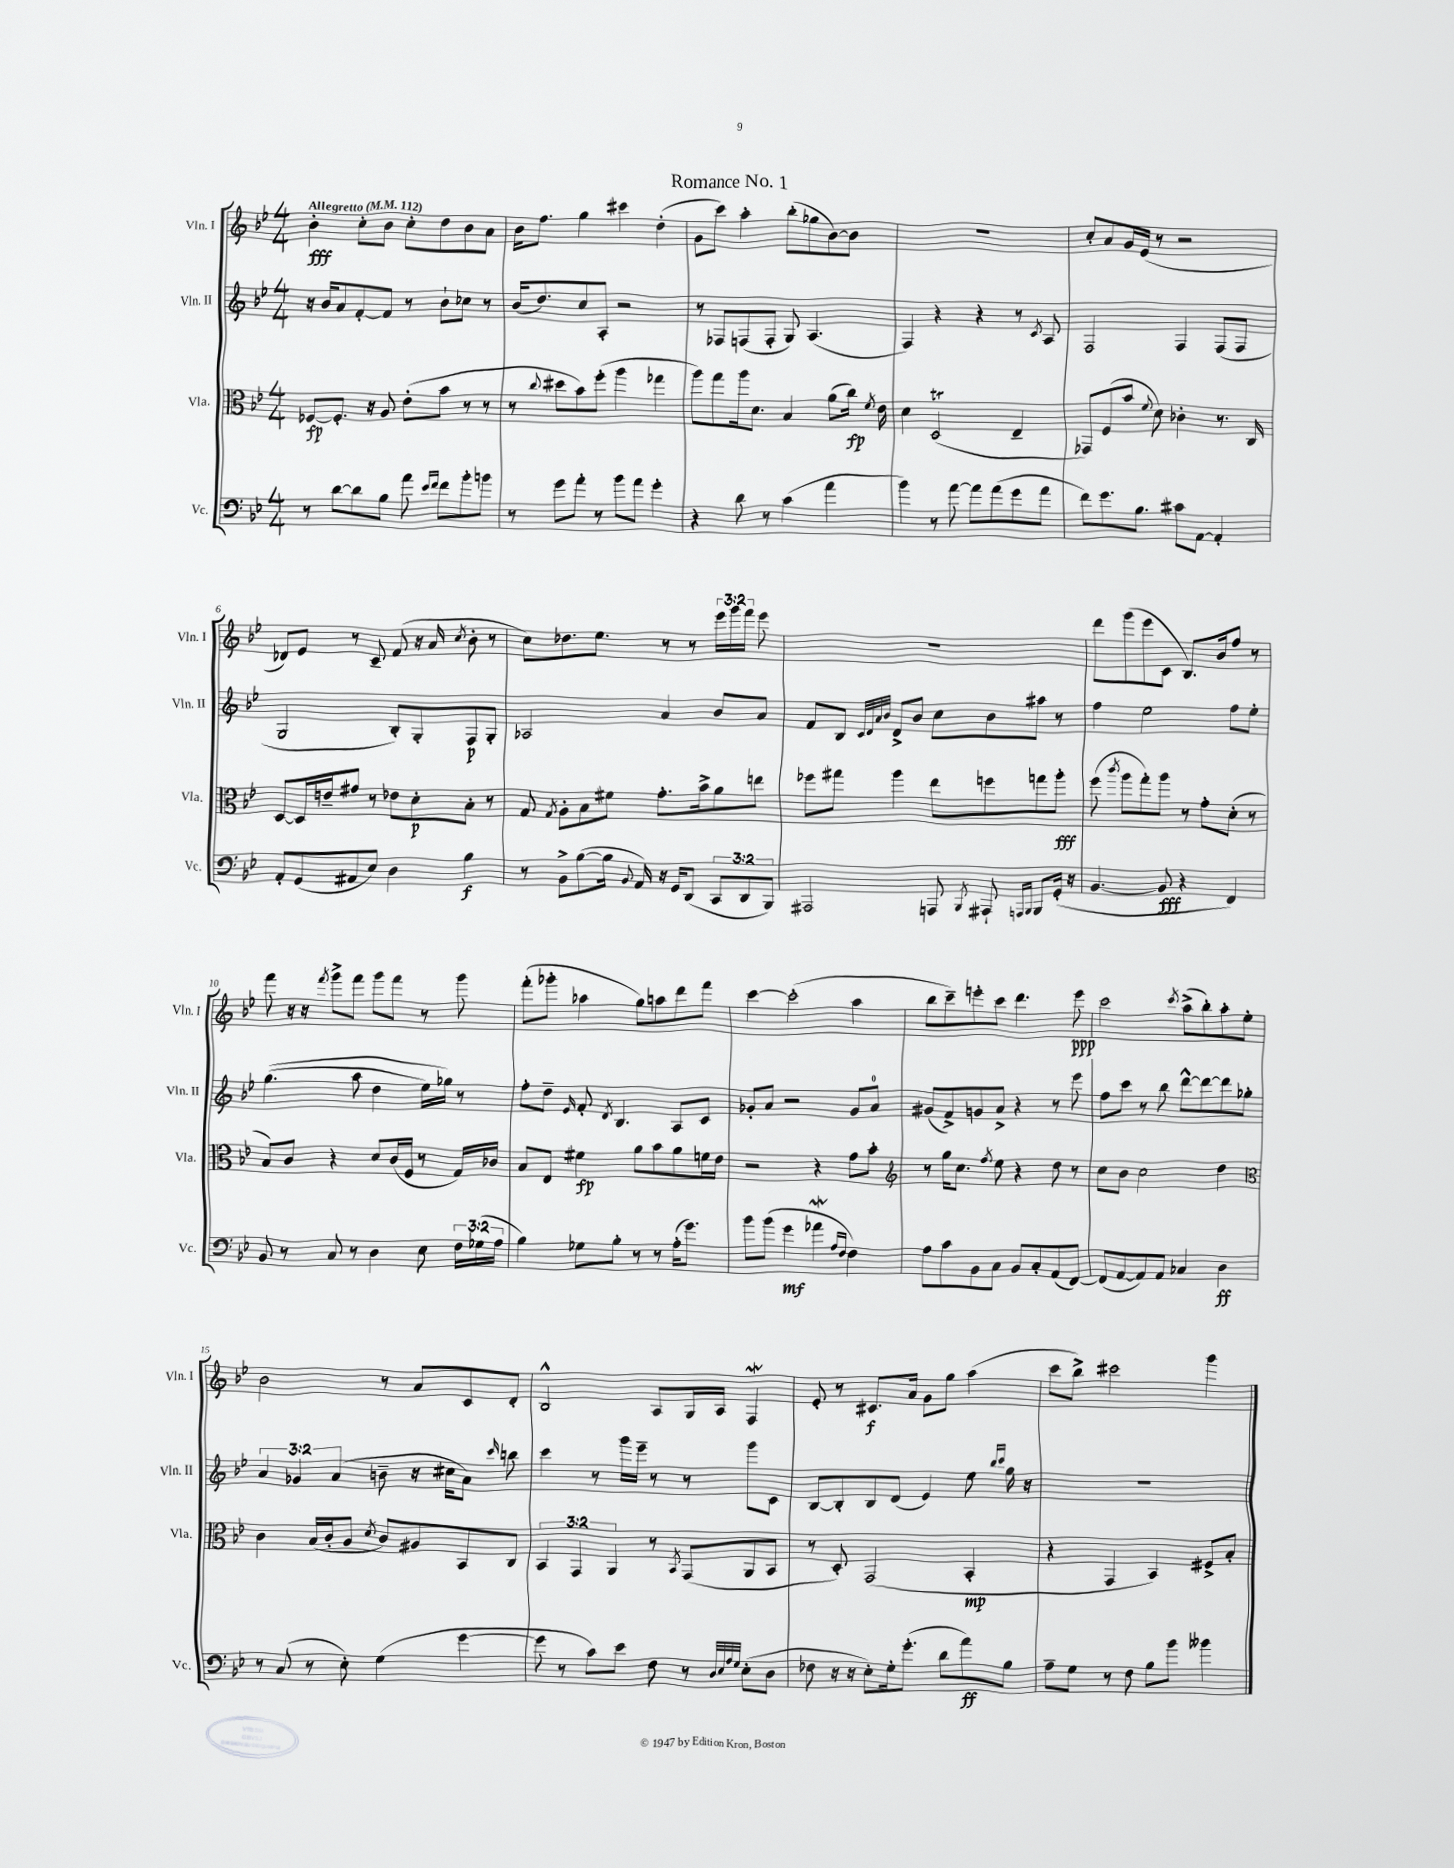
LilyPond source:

\header { title = "Romance No. 1" }
<<
\new StaffGroup <<
\new Staff = "s0" \with { instrumentName = "Vln. I" shortInstrumentName = "Vln. I" } {
    \clef treble \key bes \major \numericTimeSignature \time 4/4 \override Staff.TupletNumber.text = #tuplet-number::calc-fraction-text \tempo "Allegretto" 4 = 112
    \autoBeamOff bes'4-.\fff c''8[-. bes'8] c''8[-. d''8 bes'8 a'8] |
    bes'16[ f''8.] g''4 cis'''4 d''4-.( |
    g'8[ c'''8]) a''4-. bes''8[-.( ges''8 bes'8~) bes'8] |
    R1 |
    c''8[-. a'8 g'16 ees'16]( r8 r2 |
    des'8[) ees'8] r8 c'8-- f'8( r16 a'16 \acciaccatura { c''8 } bes'8-. r8 |
    c''8[) des''8. ees''8.] r8 r8 \tuplet 3/2 { ees'''16[ g'''16 f'''16] } ees'''8 |
    R1 |
    d'''8[ g'''8( ees'''8 c'8] bes8.[) bes'16 f''8] r8 |
    f'''8 r16 r16 \acciaccatura { f'''8 } g'''8[-> f'''8] g'''8[ f'''8] r8 g'''8 |
    f'''8[-.( ges'''8]-. aes''4 g''8[) a''8 d'''8 f'''8] |
    c'''4~ c'''2-.( a''4 |
    bes''8[ c'''8--) e'''8-. c'''8] d'''4. e'''8\ppp |
    c'''2 \acciaccatura { c'''8 } a''8[->( bes''8-.) a''8-. ees''8]-. |
    bes'2 r8 a'8[ c'8 d'8]-. |
    bes2-^ a8[ g16 a16] f4\mordent |
    ees'8-. r8 cis'8.[\f a'16] g'8[ g''8] a''4( |
    c'''8[ bes''8]->) cis'''2 g'''4 \bar "|." |
}
\new Staff = "s1" \with { instrumentName = "Vln. II" shortInstrumentName = "Vln. II" } {
    \clef treble \key bes \major \numericTimeSignature \time 4/4 \override Staff.TupletNumber.text = #tuplet-number::calc-fraction-text
    \autoBeamOff r16 bes'16[ a'8 f'8~-. f'8] r8 bes'8[-! ces''8] r8 |
    bes'16[( d''8.) c''8 a8]-. r2 |
    r8 fes8[ f8( f8]-. g8) a4.( |
    f4) r4 r4 r8 \acciaccatura { c'8 } a8 |
    f2 f4 f8[( f8] |
    g2 bes8[-.) g8-. f8\p g8]-. |
    aes2 a'4 bes'8[ a'8] |
    f'8[ bes8] \grace { c'32[ d'32 a'32 bes'32] } d'8[-> bes'8] c''8[ bes'8 ais''8] r8 |
    f''4 ees''2 f''8[ ees''8]-. |
    g''4.(\( a''8 d''4 ees''16[) ges''16]\) r8 |
    f''8[-. d''8]-- \grace { ees'16 } f'8-. \acciaccatura { d'8 } bes4. a8[ c'8] |
    ges'8[-. a'8] r2 ges'8[ a'8]-0 |
    gis'8[( f'8->) g'8 a'8]-> r4 r8 ees'''8 |
    f''8[ c'''8] r8 bes''8 d'''8[~-^ d'''8~ d'''8 ges''8]-. |
    \tuplet 3/2 { a'4 ges'4 a'4( } b'8-- r16 cis''16[ a'8]) \grace { c'''16 } b''8 |
    c'''4 r8 g'''16[ ees'''16]-- r8 r8 g'''8[ c'8] |
    bes8[~ bes8-. bes8 d'8]( ees'4) ees''8 \grace { bes''16[ c'''16] } g''16 r16 |
    R1 \bar "|." |
}
\new Staff = "s2" \with { instrumentName = "Vla." shortInstrumentName = "Vla." } {
    \clef alto \key bes \major \numericTimeSignature \time 4/4 \override Staff.TupletNumber.text = #tuplet-number::calc-fraction-text
    \autoBeamOff fes8[~\fp fes8.]-. r16 a8 ees'8[-.( bes'8] r8 r8 |
    r8 \appoggiatura { c''8 } dis''8[ bes'8) f''8]-.( a''4 ges''4 |
    a''8[) g''8 a''16 d'8.] bes4 a'8[( c''16]\fp) \acciaccatura { f'8 } ees'16 |
    d'4 d2\trill( ees4-- |
    ges,8[) f8( bes'8] \appoggiatura { f'8 } d'8) ces'4-. r8. c16 |
    d8[~ d16 e'16-- gis'8] r8 ees'8[ d'8-.\p bes8]-. r8 |
    g8 \acciaccatura { g8 } a8[-. bes8 fis'8] g'8.[-. bes'16-> a'8 e''8] |
    fes''8[ gis''8] a''4 ees''8[ f''8 g''8 a''8]-.\fff |
    f''8( \acciaccatura { c'''8 } a''8[ g''8-.) a''8] r8 g'8[-. d'8]-.( r8 |
    bes8[) c'8] r4 d'8[ c'16( f16] r8 g16[) ces'16] |
    bes8[ ees8] fis'4\fp a'8[ bes'8 a'8 f'16 ees'16] |
    r2 r4 g'8[ bes'8]-. |
    \clef treble r8 g''16[ c''8.] \acciaccatura { f''8 } ees''8 r4 d''8 r8 |
    c''8[ bes'8] c''2 d''4 |
    \clef alto c'4 bes16[( c'16-. a8] \acciaccatura { d'8 } c'8[) ais8 bes,8 c8] |
    \tuplet 3/2 { bes,4 g,4 a,4 } r8 \acciaccatura { bes,8 } g,8[( a,8 bes,8] |
    r8 d8-.) g,2( bes,4-.\mp |
    r4 g,4 bes,4) fis8[-> bes8]-. \bar "|." |
}
\new Staff = "s3" \with { instrumentName = "Vc." shortInstrumentName = "Vc." } {
    \clef bass \key bes \major \numericTimeSignature \time 4/4 \override Staff.TupletNumber.text = #tuplet-number::calc-fraction-text
    \autoBeamOff r8 d'8[~ d'8 bes8] a'8 \grace { ees'16[ f'16] } f'8[ bes'8-. b'8] |
    r8 g'8[ a'8]-. r8 bes'8[ a'8] g'4-. |
    r4 d'8 r8 c'4( a'4 |
    bes'4) r8 a'8~ a'8[ a'8( g'8 a'8] |
    f'8[) g'8. bes8.] cis'8[ a,8]~ a,4-. |
    a,8[-. g,8( ais,8 ees8]) d4 bes4\f |
    r8 bes,8[-> bes8~( bes16] \appoggiatura { bes,8 } a,16) r16 g,16[ d,8]( \tuplet 3/2 { c,8[ d,8 bes,,8]) } |
    ais,,2 a,,8 \acciaccatura { bes,,8 } ais,,8-! \grace { a,,16[ bes,,16] } bes,,8[ g,16]-.( r16 |
    bes,4.~ bes,8\fff r4 f,4) |
    bes,8 r8 c8 r8 d4 ees8 \tuplet 3/2 { f16[ ges16( a16] } |
    bes4) ges8[ bes8]-. r8 r8 a16[-.( g'8.]) |
    bes'8[ bes'8]( g'4\mf aes'4\mordent \grace { a16[ f16] } f4) |
    a8[ c'8 bes,8 c8] bes,8[ c8-. a,8( f,8]~) |
    f,8[( a,8~ a,8) a,8] ces4 d4\ff |
    r8 c8( r8 ees8-.) g4( g'4~ |
    g'8 r8 c'8[) ees'8] f8 r8 \grace { d32[ ees32 a32 g32] } ees8[-.( d8] |
    fes8 r16 r16 ees8[-.) g16-. g'8.]-.( d'8[ a'8\ff) bes8] |
    a8[-- g8] r8 f8 bes8[ bes'8] beses'4 \bar "|." |
}
>>
>>
